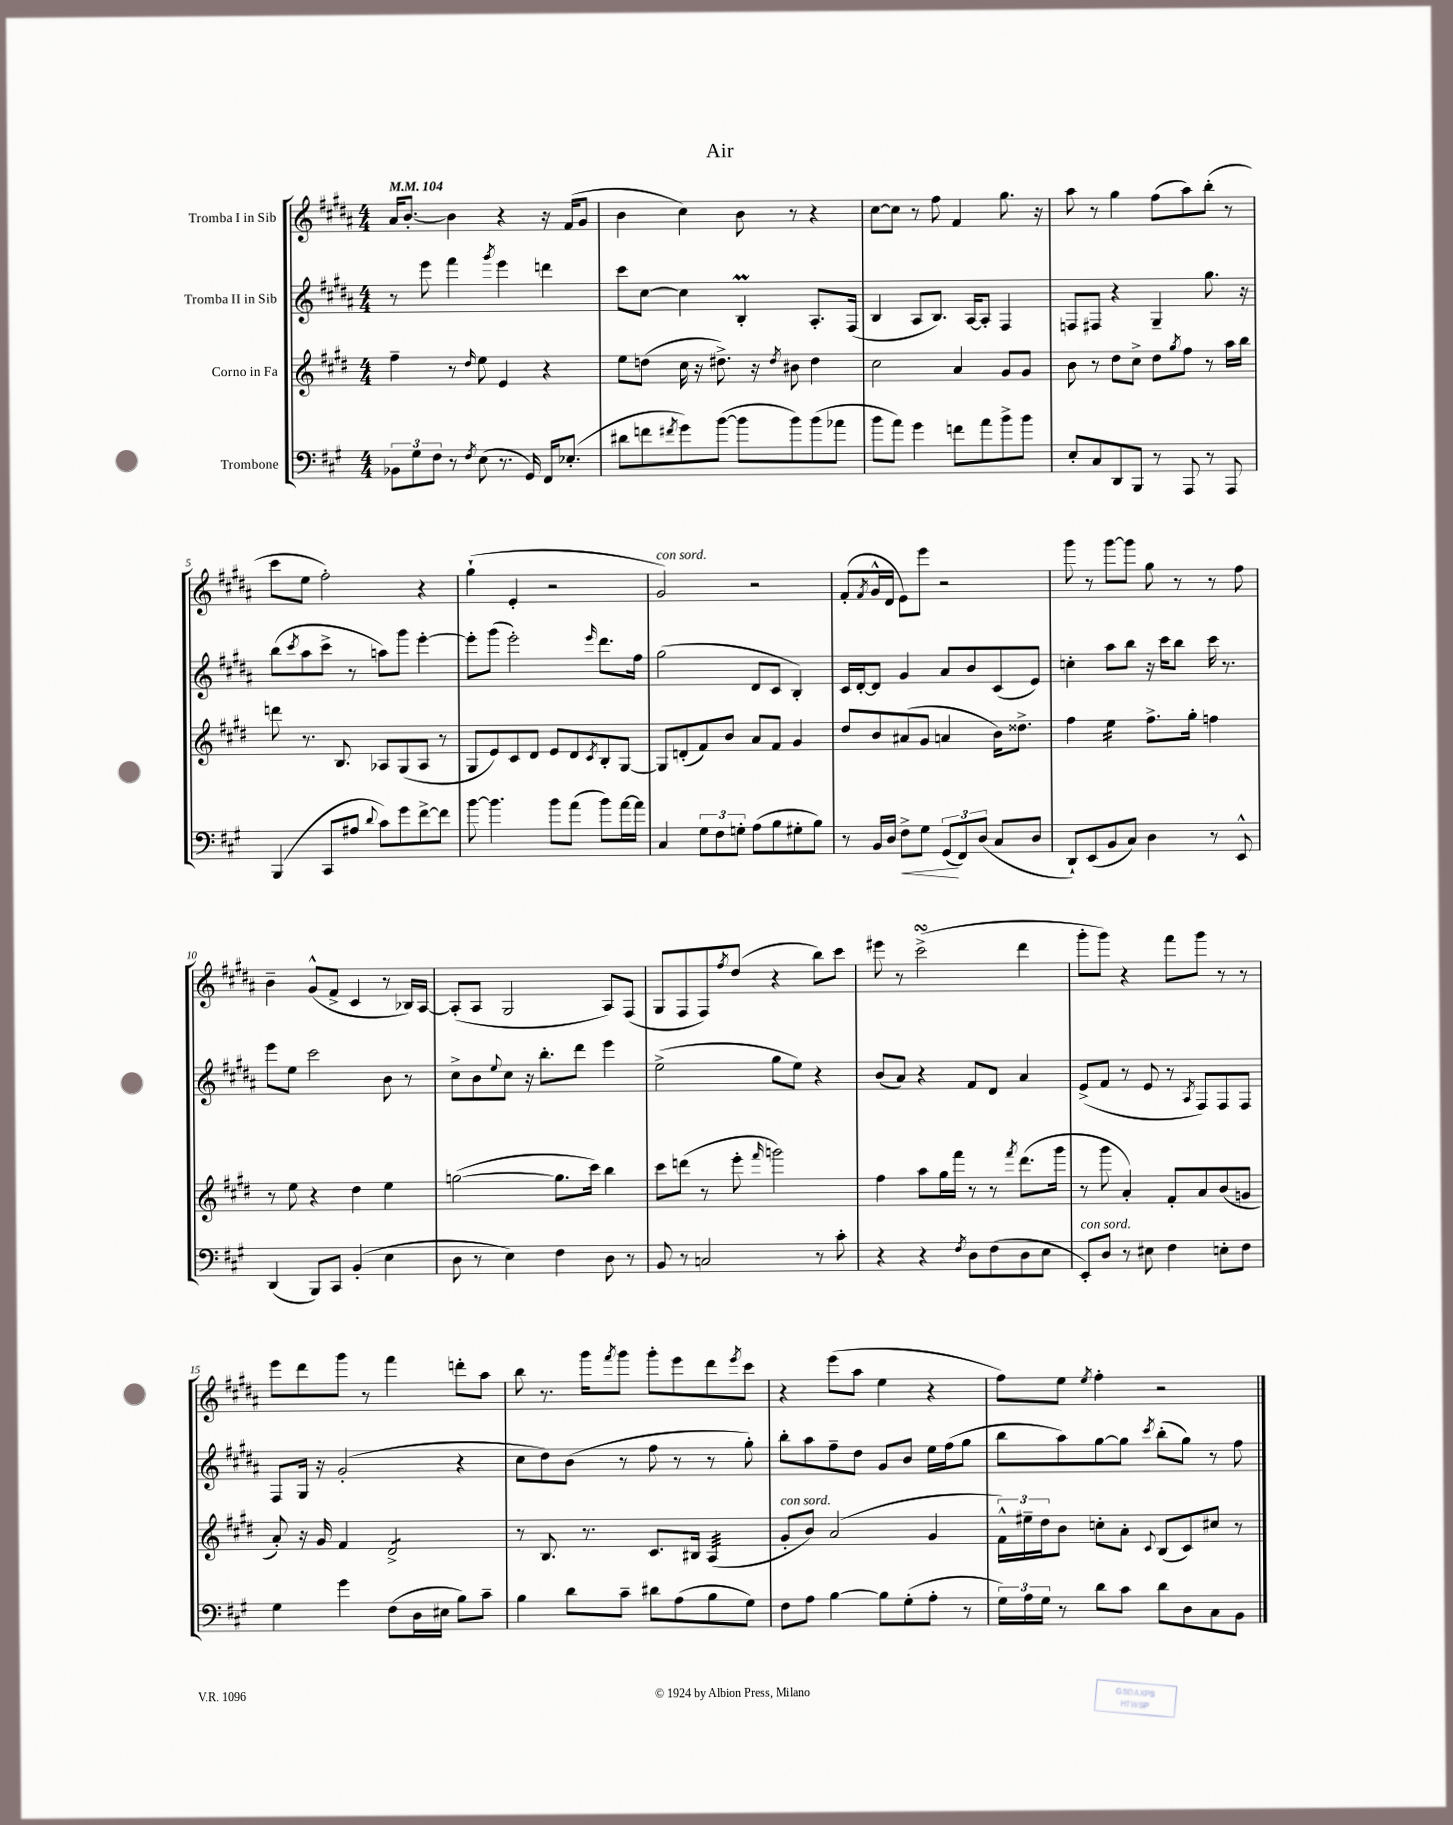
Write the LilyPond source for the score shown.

\header { title = "Air" }
<<
\new StaffGroup <<
\new Staff = "s0" \with { instrumentName = "Tromba I in Sib" } {
    \clef treble \key b \major \numericTimeSignature \time 4/4 \tempo 4 = 104
    ais'16 b'8.~-. b'4 r4 r16 fis'16( gis'8 |
    b'4 cis''4) b'8 r8 r4 |
    cis''8~ cis''8 r8 fis''8 fis'4 gis''8. r16 |
    ais''8 r8 gis''4 fis''8( ais''8) b''8-.( r8 |
    cis'''8 e''8 fis''2-.) r4 |
    gis''4-!( e'4-. r2 |
    gis'2^\markup { \italic "con sord." }) r2 |
    fis'8-.( \acciaccatura { fis'8 } gis'16-^ dis'16 e'8) e'''8 r2 |
    gis'''8 r8 gis'''8~ gis'''8 gis''8 r8 r8 fis''8 |
    b'4-- gis'8-^( fis'8-> cis'4 r8 bes16) ais16~ |
    ais8-.( ais8 gis2 ais8) fis8( |
    gis8 fis8 fis8) \acciaccatura { fis''8 } dis''8( r4 b''8) cis'''8 |
    eis'''8 r8 cis'''2->\turn( dis'''4 |
    gis'''8-. gis'''8) r4 fis'''8 gis'''8 r8 r8 |
    e'''8 dis'''8 gis'''8 r8 fis'''4 d'''8-. ais''8 |
    b''8 r8. gis'''16 \acciaccatura { fis'''8 } gis'''8 gis'''8-. e'''8 dis'''8 \acciaccatura { e'''8 } cis'''8 |
    r4 e'''8( ais''8 e''4 r4 |
    fis''8) e''8 \acciaccatura { e''8 } fis''4-. r2 \bar "|." |
}
\new Staff = "s1" \with { instrumentName = "Tromba II in Sib" } {
    \clef treble \key b \major \numericTimeSignature \time 4/4
    r8 e'''8 fis'''4 \acciaccatura { gis'''8 } e'''4 d'''4 |
    cis'''8 cis''8~ cis''4 b4-.\prall ais8.-. fis16( |
    b4 ais8 b8.) ais16~ ais8-. fis4 |
    f8 fis8 r4 gis4-- gis''8. r16 |
    b''8( \acciaccatura { cis'''8 } ais''8 cis'''8-> r8 a''8) gis'''8 e'''4~-. |
    e'''8-. gis'''8( e'''2-.) \grace { e'''16 } dis'''8. fis''16 |
    gis''2( dis'8 cis'8 b4-.) |
    cis'16 dis'16~-. dis'8 gis'4 ais'8 b'8 cis'8( e'8) |
    c''4-. ais''8 b''8 r16 cis'''16 b''8 cis'''16 r8. |
    e'''8 e''8 cis'''2 b'8 r8 |
    cis''8-> b'8 \appoggiatura { e''8 } cis''8 r16 b''8.-. dis'''8 e'''4 |
    e''2->( gis''8 e''8) r4 |
    b'8( ais'8) r4 fis'8 dis'8 ais'4 |
    e'8->( fis'8 r8 e'8 r8 \acciaccatura { ais8 } fis8) fis8 fis8 |
    fis8 gis16 r16 gis'2-.( r4 |
    cis''8 dis''8) b'8( r8 fis''8 r8 r8 gis''8-.) |
    b''8-. ais''8 fis''8-- dis''8 gis'8 b'8 e''16 fis''16( gis''8 |
    b''8 ais''8) gis''8~ gis''8 \acciaccatura { cis'''8 } b''8-.( gis''8) r8 fis''8 \bar "|." |
}
\new Staff = "s2" \with { instrumentName = "Corno in Fa" } {
    \clef treble \key e \major \numericTimeSignature \time 4/4
    fis''4-- r8 \grace { dis''16 } e''8 e'4 r4 |
    e''8 d''8( cis''16 r16 dis''8.->) r16 \acciaccatura { dis''8 } bis'8 dis''4 |
    cis''2 a'4 gis'8 gis'8 |
    b'8 r8 dis''8 cis''8-> dis''8 \acciaccatura { gis''8 } fis''8 r8 a''16 b''16 |
    d'''8 r8. b8. aes8 gis8( aes8 r8 |
    gis8 e'8) cis'8 dis'8 e'8 dis'8 \acciaccatura { cis'8 } b8-. gis8~ |
    gis8 d'8-.( fis'8) b'8 a'8 fis'8 gis'4 |
    dis''8 b'8 ais'8( gis'8 a'4 b'16) disis''8.-> |
    fis''4 e''4:16 fis''8.-> gis''16-. f''4 |
    r8 e''8 r4 dis''4 e''4 |
    g''2~( g''8. cis'''16) b''4 |
    cis'''8 d'''8( r8 e'''8-. \grace { fis'''16 } g'''2) |
    fis''4 a''8 gis''16 fis'''16 r8 r8 \acciaccatura { fis'''8 } dis'''8.( gis'''16 |
    r8 gis'''8 a'4-.) fis'8-. a'8 b'8( g'8 |
    a'8-.) r16 gis'16 fis'4 dis'2:8-> |
    r8 b8. r8. cis'8. bis16 a4:32( |
    gis'8-.^\markup { \italic "con sord." } b'8) a'2( gis'4 |
    \tuplet 3/2 { fis'16-^) eis''16-- dis''16 } b'8 c''8-. a'8-. \appoggiatura { cis'8 } b8( cis'8) cis''8 r8 \bar "|." |
}
\new Staff = "s3" \with { instrumentName = "Trombone" } {
    \clef bass \key a \major \numericTimeSignature \time 4/4
    \tuplet 3/2 { bes,8 gis8 fis8 } r8 \acciaccatura { fis8 } e8( r8. gis,16) fis,16 ees8.-.( |
    dis'8 f'8 \acciaccatura { fis'8 } gis'8) b'8~( b'8 b'8) b'8( aes'8 |
    b'8 a'8) gis'4 f'8 a'8 b'8-> b'8 |
    e8-. cis8 d,8 b,,8 r8 a,,8 r8 a,,8 |
    b,,4( cis,8 ais8 \appoggiatura { d'8 } cis'8) gis'8 fis'8~-> fis'8 |
    b'8~ b'4. b'8 a'8( b'8) a'16~ a'16 |
    cis4 \tuplet 3/2 { gis8 fis8 g8-. } a8( b8 gis8-. b8) |
    r8 b,16 d16 fis8->\< gis8 \tuplet 3/2 { gis,8\!( fis,8) d8( } cis8 d8 |
    d,8-!) e,8( b,8 cis8) d4 r8 e,8-^ |
    d,4( b,,8) cis,8 b,4-.( e4 |
    d8 r8 e4) fis4 d8 r8 |
    b,8 r8 c2 r8 cis'8-. |
    r4 r4 \acciaccatura { fis8 } d8 fis8( d8 e8 |
    e,8-.^\markup { \italic "con sord." }) d8 r8 eis8 fis4 e8-. fis8 |
    gis4 gis'4 fis8( d16 eis16 b8) cis'8-- |
    b4 d'8 cis'8-- dis'8 a8( b8 gis8) |
    fis8 a8 b4~ b8 gis8-.( a8-. r8 |
    \tuplet 3/2 { gis16) a16 gis16 } r8 d'8 cis'8 d'8 d8 cis8 b,8 \bar "|." |
}
>>
>>
